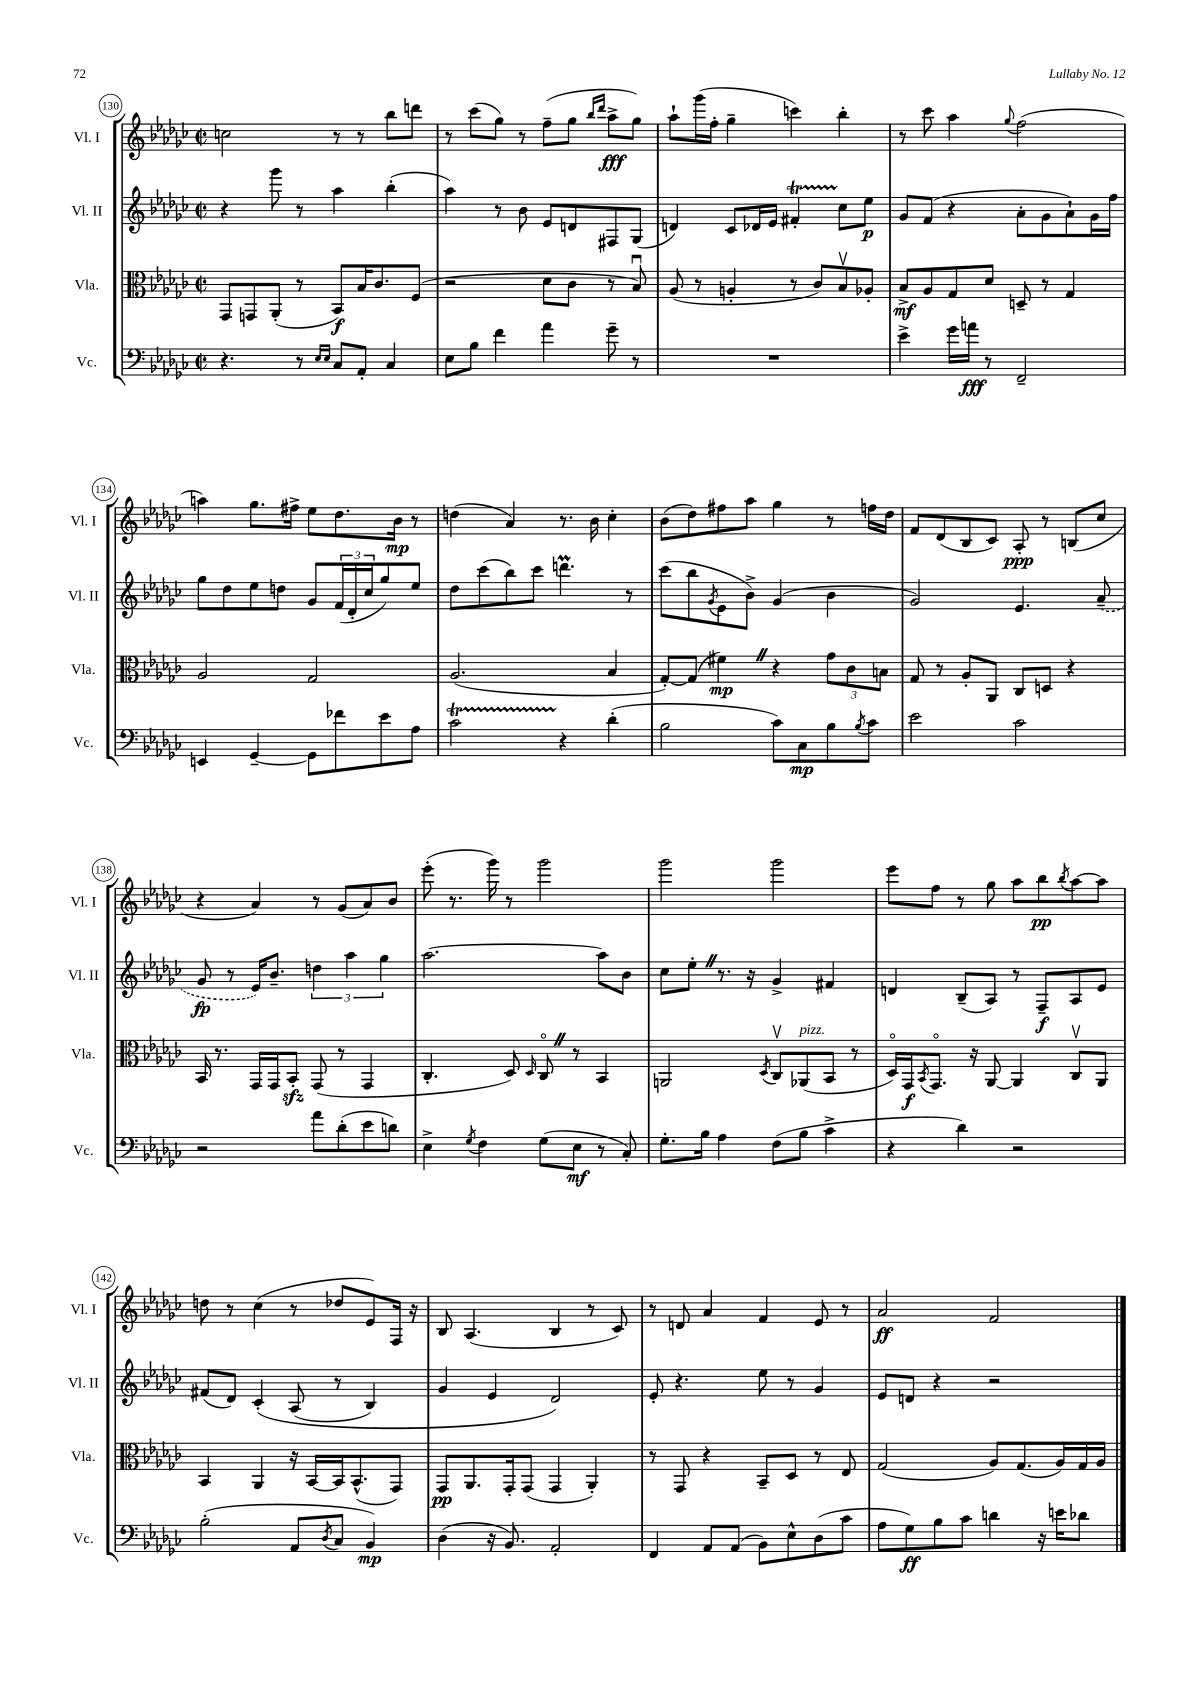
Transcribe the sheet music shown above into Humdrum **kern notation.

**kern	**kern	**kern	**kern
*staff4	*staff3	*staff2	*staff1
*clefF4	*clefC3	*clefG2	*clefG2
*k[b-e-a-d-g-c-]	*k[b-e-a-d-g-c-]	*k[b-e-a-d-g-c-]	*k[b-e-a-d-g-c-]
*M2/2	*M2/2	*M2/2	*M2/2
*met(c|)	*met(c|)	*met(c|)	*met(c|)
4.r	8GG-/L	4r	2cc\
.	8GG/	.	.
.	(8AA-'/J	8ggg-\	.
8r	8r	8r	.
16qqE-/LL	.	.	.
16qqE-/JJ	.	.	.
8C-/L	8BB-/L)	4aa-\	8r
8AA-'/J	16B-/K	.	8r
.	8.c-/	.	.
4C-/	.	(4bb-'\	8bb-\L
.	(8F/J	.	8ddd\J
=	=	=	=
8E-\L	2r	4aa-\)	8r
8B-\J	.	.	(8ccc-\L
4f\	.	8r	8gg-\J)
.	.	8b-\	8r
4a-\	8d-\L	8e-/L	(8ff~\L
.	8c-\J	8d/	8gg-\J
.	.	.	16qqbb-/LL
.	.	.	16qqddd-/JJ
8g-~\	8r	8F#/	8aa-^\L
8r	8B-u/)	(8G-/J	8gg-\J)
=	=	=	=
1r	(8A-/	4d/)	8aa-`\L
.	8r	.	(16ggg-\L
.	.	.	16ff'\JJ
.	4A'/	8c-/L	4gg-~\
.	.	16d-/L	.
.	.	16e-/JJ	.
.	8r	4f#'/	4ccc\)
.	8c-/L)	.	.
.	8B-v/	8cc-\L	4bb-'\
.	8A-'/J	8ee-\J	.
=	=	=	=
4e-^\	8B-^/L	8g-/L	8r
.	8A-/	(8f/J	8ccc-\
16g-\LL	8G-/	4r	4aa-\
16a\JJ	.	.	.
8r	8d-/J	.	.
.	.	.	8qqgg-/
2FF~/	8D~/	8a-'\L	(2ff\
.	8r	8g-\	.
.	4G-/	8a-`\)	.
.	.	16g-\L	.
.	.	16ff\JJ	.
=	=	=	=
4EE/	2A-/	8gg-\L	4aa\)
.	.	8dd-\	.
[4GG-~/	.	8ee-\	8.gg-\L
.	.	8dd\J	.
.	.	.	16ff#^\Jk
8GG-\]L	2G-/	8g-/L	8ee-\L
8f-\	.	(24f/L	8.dd-\
.	.	24d-'/	.
.	.	24cc-/J	.
8e-\	.	8gg-/)	.
.	.	.	16b-\Jk
8A-\J	.	8ee-/J	8r
=	=	=	=
2c-\	(2.A-/	8dd-\L	(4dd\
.	.	(8ccc-\	.
.	.	8bb-\)	4a-/)
.	.	8ccc-\J	.
4r	.	4.ddd\	8.r
.	.	.	16b-\
(4d-'\	4B-/	.	4cc-'\
.	.	8r	.
=	=	=	=
2B-\	[8G-'/L)	(8ccc-\L	(8b-\L
.	(8G-/]J	8bb-\	8dd-\)
.	.	8qg-/	.
.	4f#\)	8e-\	8ff#\
.	.	8b-^\J)	8aa-\J
8c-\L)	4r	(4g-/	4gg-\
8C-\	.	.	.
8B-\	12g-\L	4b-\	8r
.	12c-\	.	.
8qB-/	.	.	.
8c-\J	.	.	16ff\LL
.	12B\J	.	.
.	.	.	16dd-\JJ
=	=	=	=
2e-\	8G-/	2g-/)	8f/L
.	8r	.	(8d-/
.	8A-'/L	.	8B-/
.	8AA-/J	.	8c-/J)
2c-\	8C-/L	4.e-/	8A-'/
.	8D/J	.	8r
.	4r	.	(8B/L
.	.	(8a-~/	8cc-/J
=	=	=	=
2r	16BB-/	8g-/	4r
.	8.r	.	.
.	.	8r	.
.	16GG-/LL	16e-/LK)	4a-/)
.	16GG-/J	8.b-~/J	.
.	8BB-'/J	.	.
8a-\L	(8GG-/	6dd\	8r
(8d-'\	8r	.	(8g-/L
.	.	6aa-\	.
8e-\	4GG-/	.	8a-/)
.	.	6gg-\	.
8d\J)	.	.	8b-/J
=	=	=	=
4E-^\	4.C-'/	[2.aa-\	(8eee-'\
.	.	.	8.r
8qG-/	.	.	.
4F\	.	.	.
.	.	.	16ggg-\)
.	8D-/)	.	8r
.	16qqD-/	.	.
(8G-\L	8C-o/	.	2ggg-\
8E-\J	8r	.	.
8r	4BB-/	8aa-\]L	.
8C-'/)	.	8b-\J	.
=	=	=	=
8.G-'\L	2AA/	8cc-\L	2ggg-\
.	.	8ee-'\J	.
16B-\Jk	.	.	.
4A-\	.	8.r	.
.	.	16r	.
.	8qD-/	.	.
(8F\L	8C-v/L	4g-^/	2ggg-\
8B-\J	(8AA-/	.	.
4c-^\	8BB-/J	4f#/	.
.	8r	.	.
=	=	=	=
4r	16D-o/LL)	4d/	8eee-\L
.	16GG-/J	.	.
.	8qBB-/	.	.
.	8.GG-o/J	.	8ff\J
4d-\)	.	(8B-~/L	8r
.	16r	.	.
.	[8AA-/	8A-/J)	8gg-\
2r	4AA-/]	8r	8aa-\L
.	.	8F~/L	8bb-\
.	.	.	8qbb-/
.	8C-v/L	8A-/	[8aa-\
.	8AA-/J	8e-/J	8aa-\]J
=	=	=	=
(2B-'\	4BB-/	(8f#/L	8dd\
.	.	8d-/J)	8r
.	4AA-/	&(4c-'/	(4cc-\
8AA-/L	16r	(8A-/	8r
.	[16BB-/LL	.	.
8qD-/	.	.	.
8C-/J	16BB-/]J	8r	8dd-/L
.	(8.BB-^^/	.	.
4BB-/)	.	4B-/)	8e-/)
.	8GG-/J)	.	16F/Jk
.	.	.	16r
=	=	=	=
(4D-\	8GG-/L	4g-/	8B-/
.	8.AA-/	.	(4.A-/
16r	.	4e-/	.
8.BB-/)	16GG-'/k	.	.
.	(8GG-/J	.	.
2AA-'/	4GG-/	2d-/&)	4B-/
.	4AA-'/)	.	8r
.	.	.	8c-/)
=	=	=	=
4FF/	8r	8e-'/	8r
.	8GG-/	4.r	8d/
8AA-/L	4r	.	4a-/
(8AA-/J	.	.	.
8BB-\L)	8BB-~/L	8ee-\	4f/
8E-^^\	8D-/J	8r	.
(8D-\	8r	4g-/	8e-/
8c-\J	8E-/	.	8r
=	=	=	=
8A-\L	(2G-/	8e-/L	2a-/
8G-\)	.	8d/J	.
8B-\	.	4r	.
8c-\J	.	.	.
4d\	8A-/L)	2r	2f/
.	(8.G-/	.	.
16r	.	.	.
16e\LK	16A-/L)	.	.
8d-\J	16G-/	.	.
.	16A-/JJ	.	.
==	==	==	==
*-	*-	*-	*-
